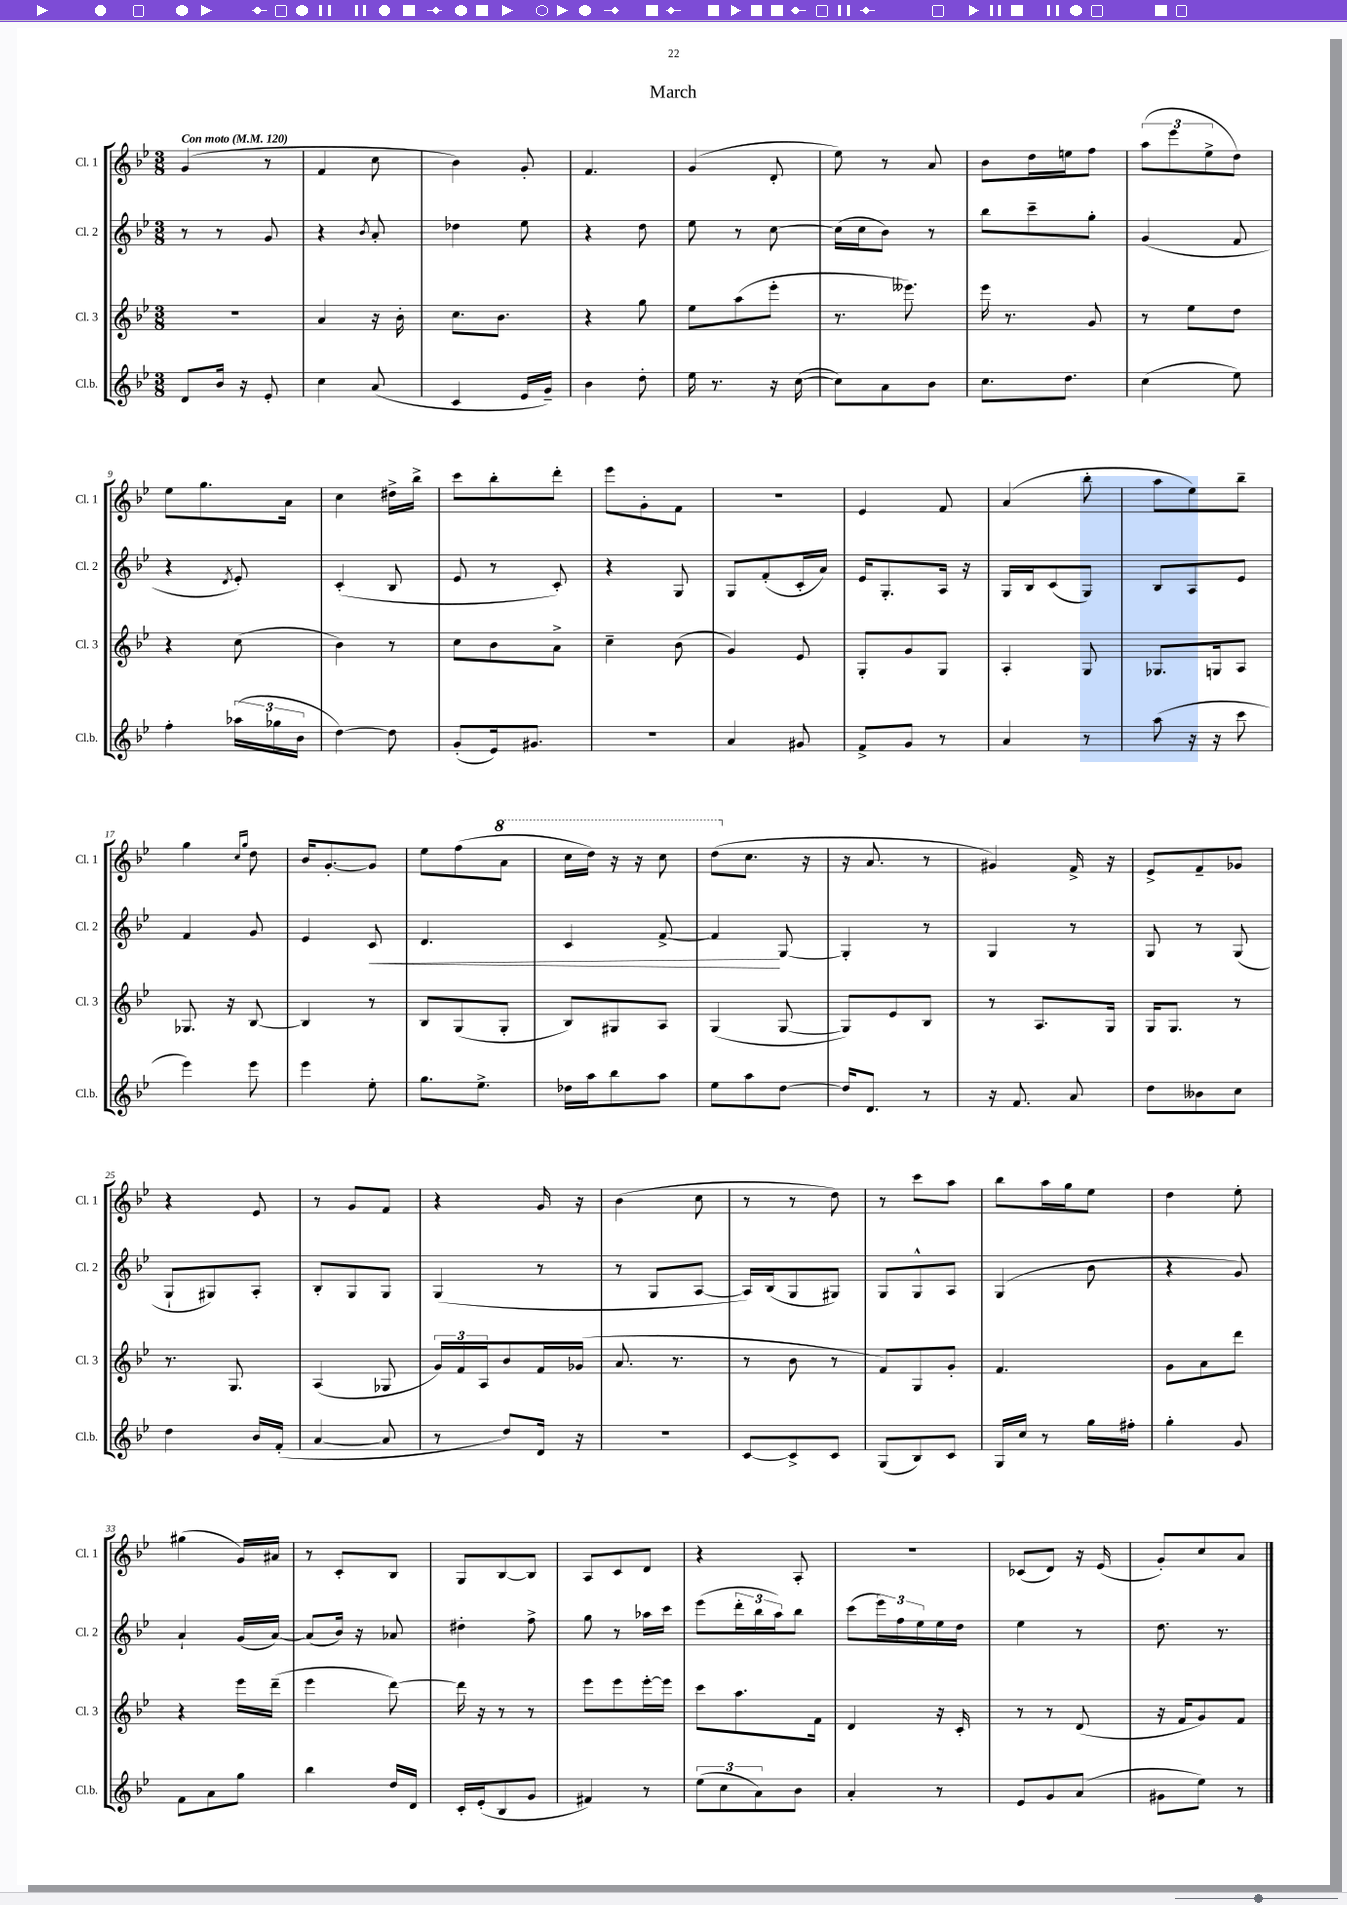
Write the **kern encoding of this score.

**kern	**kern	**kern	**dynam	**kern
*part4	*part3	*part2	*part2	*part1
*staff4	*staff3	*staff2	*staff2	*staff1
*I"Cl.b.	*I"Cl. 3	*I"Cl. 2	*	*I"Cl. 1
*I'Cl.b.	*I'Cl. 3	*I'Cl. 2	*	*I'Cl. 1
*clefG2	*clefG2	*clefG2	*	*clefG2
*k[b-e-]	*k[b-e-]	*k[b-e-]	*	*k[b-e-]
*M3/8	*M3/8	*M3/8	*	*M3/8
*MM120	*MM120	*MM120	*	*MM120
=1	=1	=1	=1	=1
!	!	!	!	!LO:TX:a:B:t=Con moto
8d/L	4.r	8r	.	(4g/
16b-/Jk	.	8r	.	.
16r	.	.	.	.
8e-'/	.	8g/	.	8r
=2	=2	=2	=2	=2
4cc\	4a/	4r	.	4f/
.	.	8qb-/	.	.
(8a/	16r	8a'/	.	8cc\
.	16b-'\	.	.	.
=3	=3	=3	=3	=3
4c/	8.cc\L	4dd-X\	.	4b-\)
.	8.b-\J	.	.	.
16e-/LL	.	8ee-\	.	8g'/
16g~/JJ)	.	.	.	.
=4	=4	=4	=4	=4
4b-\	4r	4r	.	4.f/
8dd'\	8gg\	8dd\	.	.
=5	=5	=5	=5	=5
16ee-\	8ee-\L	8ee-\	.	(4g/
8.r	.	.	.	.
.	(8aa\	8r	.	.
16r	8eee-'\J	[8cc\	.	8d'/
([16cc\	.	.	.	.
=6	=6	=6	=6	=6
8cc\L])	8.r	(16cc\LL]	.	8ee-\)
.	.	16cc\J	.	.
8a\	.	8b-\J)	.	8r
.	8.eee--X\)	.	.	.
8b-\J	.	8r	.	8a/
=7	=7	=7	=7	=7
8.cc\L	16eee-\	8bb-\L	.	8b-\L
.	8.r	.	.	.
.	.	8ccc~\	.	16dd\L
8.dd\J	.	.	.	16een\J
.	8g/	8gg'\J	.	8ff\J
=8	=8	=8	=8	=8
(4cc\	8r	(4g/	.	(12aa\L
.	.	.	.	12eee-\
.	8ee-\L	.	.	.
.	.	.	.	12ee-^\
8ee-\)	8dd\J	8f/	.	8dd\J)
!!LO:LB:g=z
=9	=9	=9	=9	=9
4ff'\	4r	4r	.	8ee-\L
.	.	.	.	8.gg\
.	.	8qd/	.	.
(24aa-X\LL	(8cc\	8e-'/)	.	.
24gg-X\	.	.	.	.
.	.	.	.	16a\Jk
24b-\JJ	.	.	.	.
=10	=10	=10	=10	=10
[4dd\)	4b-\)	(4c'/	.	4cc\
8dd\]	8r	8B-/	.	16dd#X^\LL
.	.	.	.	16bb-^\JJ
=11	=11	=11	=11	=11
(8g'/L	8cc\L	8e-/	.	8ccc\L
16e-/k)	8b-\	8r	.	8bb-'\
8.g#X/J	.	.	.	.
.	8a^\J	8c'/)	.	8ddd'\J
=12	=12	=12	=12	=12
4.r	4cc~\	4r	.	8eee-\L
.	.	.	.	8g'\
.	(8b-\	8G/	.	8f\J
=13	=13	=13	=13	=13
4a/	4g/)	8G/L	.	4.r
.	.	(8f'/	.	.
8g#X/	8e-/	16c'/L	.	.
.	.	16a/JJ)	.	.
=14	=14	=14	=14	=14
8f^/L	8G'/L	16e-/KL	.	4e-/
.	.	8.G'/	.	.
8g/J	8g/	.	.	.
8r	8G/J	16A/Jk	.	8f/
.	.	16r	.	.
=15	=15	=15	=15	=15
4a/	4A'/	16G/LL	.	(4a/
.	.	16B-/J	.	.
.	.	(8c/	.	.
8r	8G/	8G/J)	.	8bb-'\
=16	=16	=16	=16	=16
(8aa\	8.G-X/L	8B-/L	.	8aa\L
16r	.	8A/	.	8ee-\)
16r	16Gn/k	.	.	.
8ccc\	8A/J	8e-/J	.	8bb-~\J
!!LO:LB:g=z
=17	=17	=17	=17	=17
4eee-\)	8.G-X/	4f/	.	4gg\
.	16r	.	.	.
.	.	.	.	16qqcc/LL
.	.	.	.	16qqgg/JJ
8eee-\	[8B-/	8g/	.	8dd\
=18	=18	=18	=18	=18
4eee-\	4B-/]	4e-/	.	16b-/KL
.	.	.	.	[8.g'/
!	!	!	!LO:HP:b	!
8ee-'\	8r	8c/	<	8g/J]
=19	=19	=19	=19	=19
8.gg\L	8B-/L	4.d/	.	8ee-\L
.	(8G/	.	.	(8ff\
8.ee-^\J	.	.	.	.
*	*	*	*	*8va
.	8G'/J	.	.	8aa\J
=20	=20	=20	=20	=20
16dd-X\LL	8B-/L)	4c/	.	16ccc\LL
16aa\J	.	.	.	16ddd\JJ)
8bb-\	8G#X/	.	.	16r
.	.	.	.	16r
8aa\J	8A/J	[8f^/	.	8ccc\
=21	=21	=21	=21	=21
8ee-\L	(4G/	4f/]	.	(8ddd\L
*	*	*	*	*X8va
8aa\	.	.	.	8.cc\J
[8dd\J	[8G/	[8G/	[	.
.	.	.	.	16r
=22	=22	=22	=22	=22
16dd/KL]	8G/L])	4G'/]	.	16r
8.d/J	.	.	.	8.a/
.	8e-/	.	.	.
8r	8B-/J	8r	.	8r
=23	=23	=23	=23	=23
16r	8r	4G/	.	4g#X/)
8.f/	.	.	.	.
.	8.A/L	.	.	.
8a/	.	8r	.	16f^/
.	16G/Jk	.	.	16r
=24	=24	=24	=24	=24
8dd\L	16G/KL	8G/	.	8e-^/L
.	8.G/J	.	.	.
8b--X\	.	8r	.	8f~/
8cc\J	8r	(8G/	.	8g-X/J
!!LO:LB:g=z
=25	=25	=25	=25	=25
4dd\	8.r	8G`/L	.	4r
.	.	8G#X/)	.	.
.	8.G/	.	.	.
16b-/LL	.	8A'/J	.	8e-/
(16f'/JJ	.	.	.	.
=26	=26	=26	=26	=26
[4a/	(4A/	8B-'/L	.	8r
.	.	8G/	.	8g/L
8a/]	8G-X/	8G/J	.	8f/J
=27	=27	=27	=27	=27
8r	24g/LL)	(4G/	.	4r
.	24f/	.	.	.
.	24A/J	.	.	.
8dd/L)	8b-/	.	.	.
16d/Jk	16f/L	8r	.	16g/
16r	(16g-X/JJ	.	.	16r
=28	=28	=28	=28	=28
4.r	8.a/	8r	.	(4b-\
.	.	8G/L	.	.
.	8.r	.	.	.
.	.	[8A/J	.	8cc\
=29	=29	=29	=29	=29
[8c/L	8r	16A/LL])	.	8r
.	.	(16B-/J	.	.
8c^/]	8b-\	8G/	.	8r
8c/J	8r	8G#X/J)	.	8dd\)
=30	=30	=30	=30	=30
(8G/L	8f/L)	8G/L	.	8r
8B-/)	8G/	8G^^/	.	8ccc\L
8c/J	8g'/J	8A/J	.	8aa\J
=31	=31	=31	=31	=31
16G/LL	4.f/	(4G/	.	8bb-\L
16cc/JJ	.	.	.	.
8r	.	.	.	16aa\L
.	.	.	.	16gg\J
16gg\LL	.	8b-\	.	8ee-\J
16ff#X'\JJ	.	.	.	.
=32	=32	=32	=32	=32
4gg'\	8g\L	4r	.	4dd\
.	8a\	.	.	.
8g/	8ddd\J	8g/)	.	8ee-'\
!!LO:LB:g=z
=33	=33	=33	=33	=33
8f\L	4r	4a`/	.	(4gg#X\
8a\	.	.	.	.
8gg\J	16eee-\LL	(16g/LL	.	16g/LL)
.	(16ddd~\JJ	[16a/JJ)	.	16a#X/JJ
=34	=34	=34	=34	=34
4bb-\	4eee-\	(8a/L]	.	8r
.	.	16b-/Jk)	.	8c'/L
.	.	16r	.	.
16dd/LL	[8ddd\)	8a-X/	.	8B-/J
16d/JJ	.	.	.	.
=35	=35	=35	=35	=35
16c'/LL	16ddd\]	4dd#X'\	.	8G/L
(16e-'/J	16r	.	.	.
8B-/	8r	.	.	[8B-/
8g/J	8r	8ff^\	.	8B-/J]
=36	=36	=36	=36	=36
4f#X/)	8eee-\L	8gg\	.	8A/L
.	8eee-\	8r	.	8c/
8r	[16eee-'\L	16aa-X\LL	.	8d/J
.	16eee-\JJ]	16ccc\JJ	.	.
=37	=37	=37	=37	=37
(12ee-\L	8ccc\L	(8eee-\L	.	4r
12cc\	.	.	.	.
.	8.aa\	24ddd'\L	.	.
12a\)	.	24bb-\	.	.
.	.	24aa\J)	.	.
8b-\J	.	8bb-\J	.	8A'/
.	16f\Jk	.	.	.
=38	=38	=38	=38	=38
4a'/	4d/	(8ccc\L	.	4.r
.	.	24eee-\L)	.	.
.	.	24ff\	.	.
.	.	24ee-\	.	.
8r	16r	16ee-\	.	.
.	16c'/	16dd\JJ	.	.
=39	=39	=39	=39	=39
8e-/L	8r	4ee-\	.	(8c-X/L
8g/	8r	.	.	8d/J)
(8a/J	(8d/	8r	.	16r
.	.	.	.	(16e-/
=40	=40	=40	=40	=40
8g#X\L	16r	8.dd\	.	8g'/L)
.	16f/KL	.	.	.
8ee-\J)	8g/)	.	.	8cc/
.	.	8.r	.	.
8r	8f/J	.	.	8a/J
==	==	==	==	==
*-	*-	*-	*-	*-
